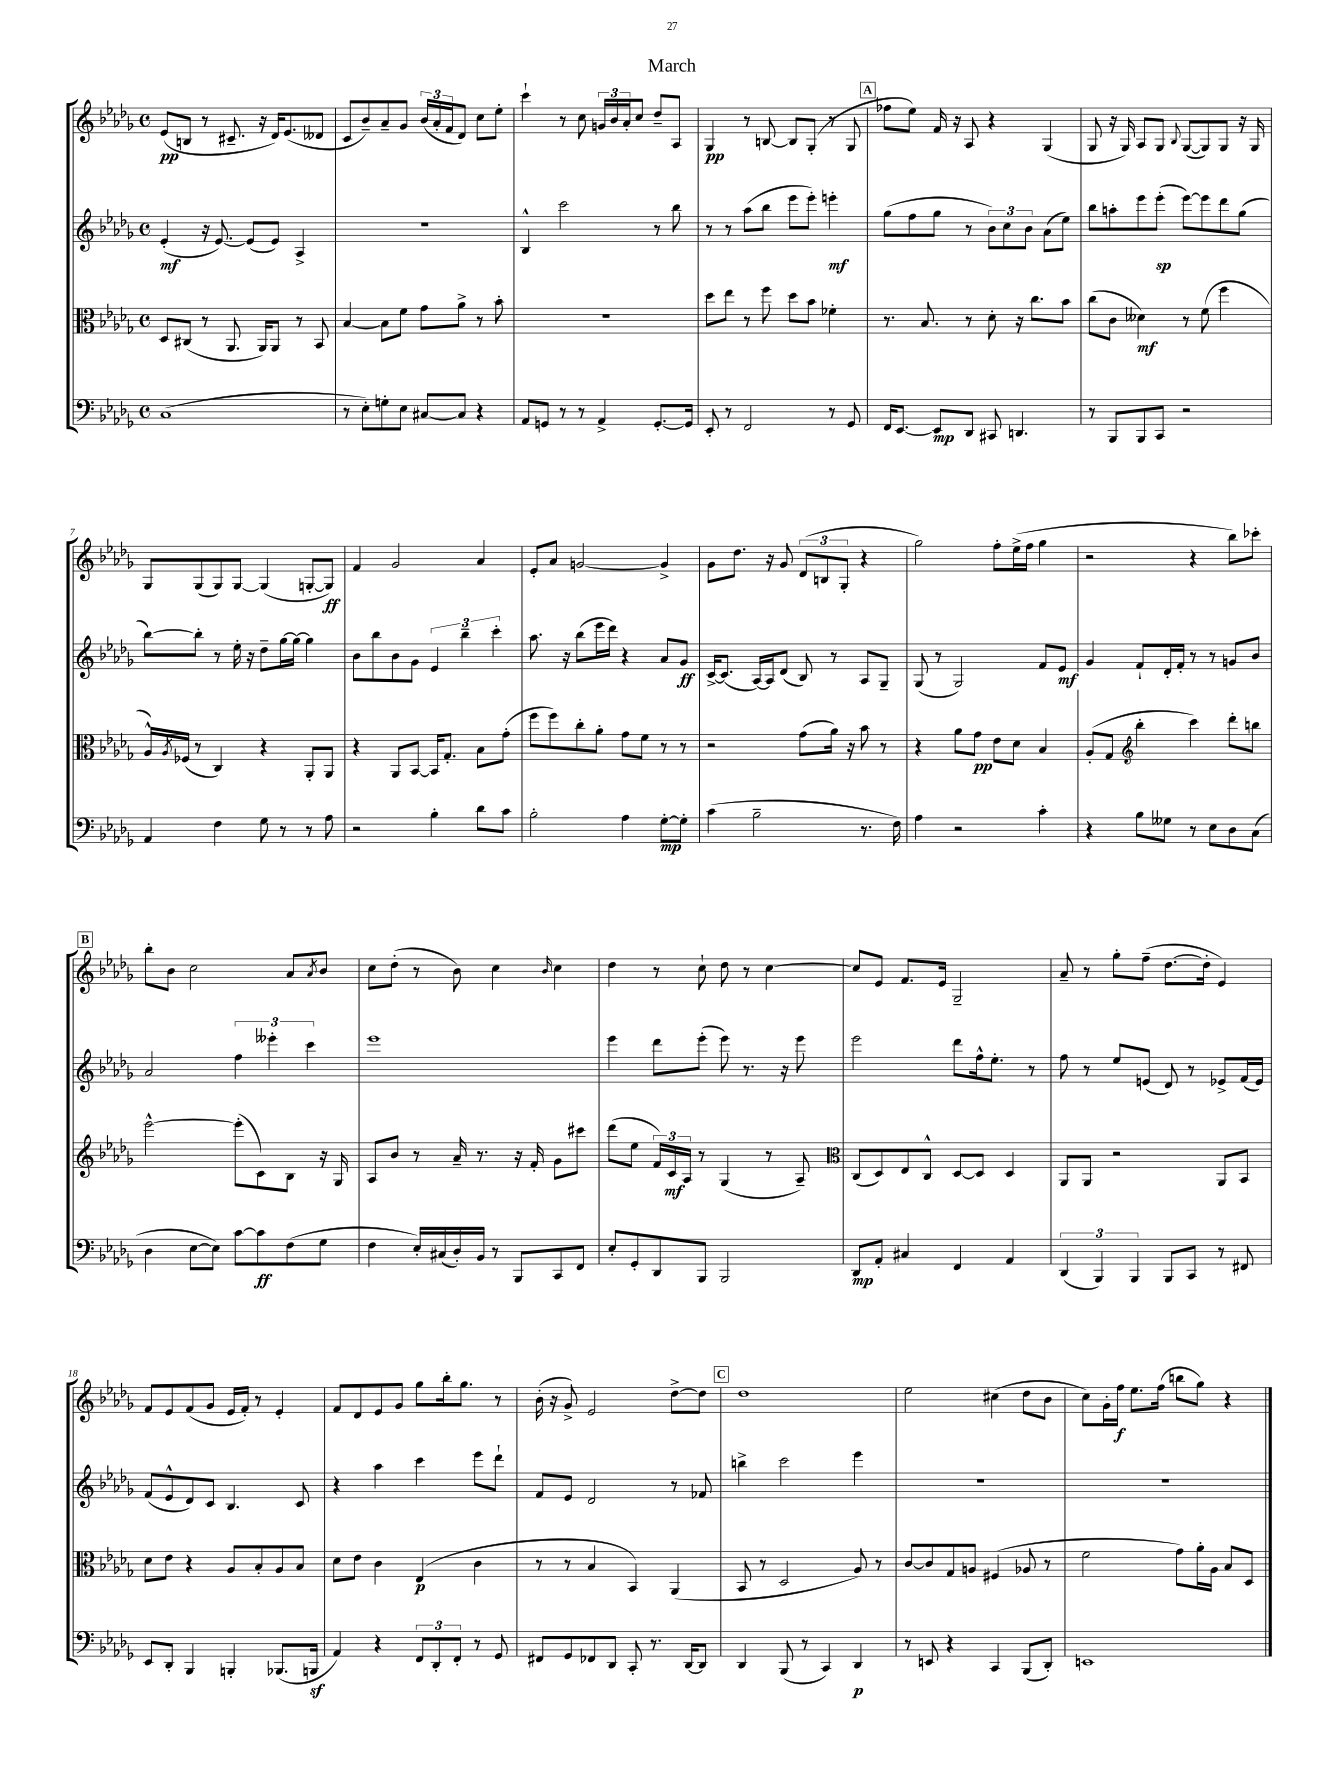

**kern	**dynam	**kern	**dynam	**kern	**dynam	**kern	**dynam
*part4	*part4	*part3	*part3	*part2	*part2	*part1	*part1
*staff4	*staff4	*staff3	*staff3	*staff2	*staff2	*staff1	*staff1
*clefF4	*	*clefC3	*	*clefG2	*	*clefG2	*
*k[b-e-a-d-g-]	*	*k[b-e-a-d-g-]	*	*k[b-e-a-d-g-]	*	*k[b-e-a-d-g-]	*
*M4/4	*	*M4/4	*	*M4/4	*	*M4/4	*
*met(c)	*	*met(c)	*	*met(c)	*	*met(c)	*
=1	=1	=1	=1	=1	=1	=1	=1
(1C	.	8D-/L	.	(4e-'/	mf	(8e-/L	pp
.	.	(8C#X/J	.	.	.	8Bn/J	.
.	.	8r	.	16r	.	8r	.
.	.	.	.	[8.e-/)	.	.	.
.	.	8.AA-/	.	.	.	8.c#X~/	.
.	.	.	.	(8e-/L]	.	.	.
.	.	16AA-/KL)	.	.	.	16r	.
.	.	8AA-/J	.	8e-/J)	.	16d-/KL)	.
.	.	.	.	.	.	(8.e-/	.
.	.	8r	.	4A-^/	.	.	.
.	.	8BB-/	.	.	.	8d--X/J	.
=2	=2	=2	=2	=2	=2	=2	=2
8r	.	[4B-/	.	1r	.	8c/L	.
8E-'\L)	.	.	.	.	.	8b-~/)	.
8Gn'\	.	8B-\L]	.	.	.	8a-~/	.
8E-\J	.	8f\J	.	.	.	8g-/J	.
[8C#X/L	.	8g-\L	.	.	.	(24b-/LL	.
.	.	.	.	.	.	24a-'/	.
.	.	.	.	.	.	24f/J	.
8C#/J]	.	8a-^\J	.	.	.	8d-/J)	.
4r	.	8r	.	.	.	8cc\L	.
.	.	8b-'\	.	.	.	8ee-'\J	.
=3	=3	=3	=3	=3	=3	=3	=3
8AA-/L	.	1r	.	4B-^^/	.	4ccc`\	.
8GGn/J	.	.	.	.	.	.	.
8r	.	.	.	2ccc\	.	8r	.
8r	.	.	.	.	.	8cc\	.
4AA-^/	.	.	.	.	.	24gn/LL	.
.	.	.	.	.	.	24b-/	.
.	.	.	.	.	.	24a-'/J	.
.	.	.	.	.	.	8cc/J	.
[8.GG'/L	.	.	.	8r	.	8dd-~/L	.
.	.	.	.	8bb-\	.	8A-/J	.
16GG/Jk]	.	.	.	.	.	.	.
=4	=4	=4	=4	=4	=4	=4	=4
8EE-'/	.	8dd-\L	.	8r	.	4G-/	pp
8r	.	8ee-\J	.	8r	.	.	.
2FF/	.	8r	.	(8aa-\L	.	8r	.
.	.	8ff\	.	8bb-\J	.	[8Bn/	.
.	.	8dd-\L	.	8eee-\L	.	8B/L]	.
.	.	8b-\J	.	8eee-'\J)	.	(8G-'/J	.
8r	.	4f-X'\	.	4eeen'\	mf	8r	.
8GG-/	.	.	.	.	.	8G-/	.
!!LO:REH:place=s1:t=A
=5	=5	=5	=5	=5	=5	=5	=5
16FF/KL	.	8.r	.	(8gg-\L	.	8ff-X\L	.
[8.EE-/J	.	.	.	.	.	.	.
.	.	.	.	8ff\	.	8ee-\J)	.
.	.	8.B-/	.	.	.	.	.
8EE-/L]	mp	.	.	8gg-\J	.	16f/	.
.	.	.	.	.	.	16r	.
8DD-/J	.	8r	.	8r	.	8A-/	.
8CC#X/	.	8d-'\	.	12b-\L)	.	4r	.
.	.	.	.	12cc\	.	.	.
4.DDn/	.	16r	.	.	.	.	.
.	.	.	.	12b-\J	.	.	.
.	.	8.cc\L	.	.	.	.	.
.	.	.	.	(8a-\L	.	(4G-/	.
.	.	8b-\J	.	8ee-\J)	.	.	.
=6	=6	=6	=6	=6	=6	=6	=6
8r	.	(8cc\L	.	8bb-\L	.	8G-/	.
8BBB-/L	.	8c\J	.	8aan'\	.	16r	.
.	.	.	.	.	.	16G-/)	.
8BBB-/	.	4d--X\)	mf	8eee-\	.	8A-/L	.
8CC/J	.	.	.	(8eee-'\J	sp	8G-/J	.
.	.	.	.	.	.	8qqB-/	.
2r	.	8r	.	[8eee-\L)	.	([8G-/L	.
.	.	(8f\	.	8eee-\]	.	8G-/])	.
.	.	4ff\	.	8ddd-\	.	8G-/J	.
.	.	.	.	(8gg-\J	.	16r	.
.	.	.	.	.	.	16G-/	.
!!LO:LB:g=z
=7	=7	=7	=7	=7	=7	=7	=7
4AA-/	.	16A-^^/LL)	.	[8bb-\L)	.	8G-/L	.
.	.	8qA-/	.	.	.	.	.
.	.	(16F-X/JJ	.	.	.	.	.
.	.	8r	.	8bb-'\J]	.	(8G-/	.
4F\	.	4C/)	.	8r	.	8G-/)	.
.	.	.	.	16ee-'\	.	[8G-/J	.
.	.	.	.	16r	.	.	.
8G-\	.	4r	.	8dd-~\L	.	(4G-/]	.
8r	.	.	.	[16gg-\L	.	.	.
.	.	.	.	16gg-\JJ_	.	.	.
8r	.	8AA-'/L	.	4gg-\]	.	[8Gn'/L	.
8A-\	.	8AA-/J	.	.	.	8G/J])	ff
=8	=8	=8	=8	=8	=8	=8	=8
2r	.	4r	.	8b-\L	.	4f/	.
.	.	.	.	8bb-\	.	.	.
.	.	8AA-/L	.	8b-\	.	2g-/	.
.	.	[8BB-/J	.	8g-\J	.	.	.
4B-'\	.	16BB-/KL]	.	6e-/	.	.	.
.	.	8.G-'/J	.	.	.	.	.
.	.	.	.	6bb-~\	.	.	.
8d-\L	.	8B-\L	.	.	.	4a-/	.
.	.	.	.	6ccc'\	.	.	.
8c\J	.	(8g-'\J	.	.	.	.	.
=9	=9	=9	=9	=9	=9	=9	=9
2B-'\	.	8ff\L	.	8.aa-\	.	8e-'/L	.
.	.	8ff\)	.	.	.	8a-/J	.
.	.	.	.	16r	.	.	.
.	.	8cc'\	.	(8bb-\L	.	[2gn/	.
.	.	8a-'\J	.	16eee-\L	.	.	.
.	.	.	.	16ddd-\JJ)	.	.	.
4A-\	.	8g-\L	.	4r	.	.	.
.	.	8f\J	.	.	.	.	.
[8G-'\L	mp	8r	.	8a-/L	.	4g^/]	.
8G-'\J]	.	8r	.	8g-/J	ff	.	.
=10	=10	=10	=10	=10	=10	=10	=10
(4c\	.	2r	.	[16c^/KL	.	8g-\L	.
.	.	.	.	(8.c/J]	.	.	.
.	.	.	.	.	.	8.dd-\J	.
2B-~\	.	.	.	[16A-/LL)	.	.	.
.	.	.	.	16A-/J]	.	16r	.
.	.	.	.	(8d-/J	.	8g-/	.
.	.	(8g-\L	.	8B-/)	.	(12d-/L	.
.	.	.	.	.	.	12Bn/	.
.	.	16a-\Jk)	.	8r	.	.	.
.	.	.	.	.	.	12G-'/J	.
.	.	16r	.	.	.	.	.
8.r	.	8b-\	.	8A-/L	.	4r	.
.	.	8r	.	8G-~/J	.	.	.
16F\)	.	.	.	.	.	.	.
=11	=11	=11	=11	=11	=11	=11	=11
4A-\	.	4r	.	(8G-/	.	2gg-\)	.
.	.	.	.	8r	.	.	.
2r	.	8a-\L	.	2G-/)	.	.	.
.	.	8g-\J	pp	.	.	.	.
.	.	8e-\L	.	.	.	8ff'\L	.
.	.	8d-\J	.	.	.	(16ee-^\L	.
.	.	.	.	.	.	16ff\JJ	.
4c'\	.	4B-/	.	8f/L	.	4gg-\	.
.	.	.	.	8e-/J	mf	.	.
=12	=12	=12	=12	=12	=12	=12	=12
4r	.	(8A-'/L	.	4g-/	.	2r	.
.	.	8G-/J	.	.	.	.	.
*	*	*clefG2	*	*	*	*	*
8B-\L	.	4bb-'\	.	8f`/L	.	.	.
8G--X\J	.	.	.	16d-'/L	.	.	.
.	.	.	.	16f'/JJ	.	.	.
8r	.	4ccc\)	.	8r	.	4r	.
8E-\L	.	.	.	8r	.	.	.
8D-\	.	8ddd-'\L	.	8gn/L	.	8bb-\L)	.
(8C\J	.	8bbn\J	.	8b-/J	.	8ccc-X'\J	.
!!LO:LB:g=z
!!LO:REH:place=s1:t=B
=13	=13	=13	=13	=13	=13	=13	=13
4D-\	.	[2eee-^^\	.	2a-/	.	8bb-'\L	.
.	.	.	.	.	.	8b-\J	.
[8E-\L	.	.	.	.	.	2cc\	.
8E-\J])	.	.	.	.	.	.	.
[8c\L	.	(8eee-'\L]	.	6ff\	.	.	.
8c\]	ff	8c\)	.	.	.	.	.
.	.	.	.	6eee--X'\	.	.	.
(8F\	.	8B-\J	.	.	.	8a-/L	.
.	.	.	.	6ccc\	.	.	.
.	.	.	.	.	.	8qa-/	.
8G-\J	.	16r	.	.	.	8b-/J	.
.	.	16G-/	.	.	.	.	.
=14	=14	=14	=14	=14	=14	=14	=14
4F\	.	8A-/L	.	1eee-	.	8cc\L	.
.	.	8b-/J	.	.	.	(8dd-'\J	.
16E-'/LL)	.	8r	.	.	.	8r	.
(16C#X/	.	.	.	.	.	.	.
16D-'/)	.	16a-~/	.	.	.	8b-\)	.
16BB-/JJ	.	8.r	.	.	.	.	.
8r	.	.	.	.	.	4cc\	.
8BBB-/L	.	16r	.	.	.	.	.
.	.	16f'/	.	.	.	.	.
.	.	.	.	.	.	16qqb-/	.
8CC/	.	8g-\L	.	.	.	4cc\	.
8FF/J	.	8ccc#X\J	.	.	.	.	.
=15	=15	=15	=15	=15	=15	=15	=15
8E-'/L	.	(8ddd-\L	.	4eee-\	.	4dd-\	.
8GG-'/	.	8ee-\J	.	.	.	.	.
8DD-/	.	24f/LL)	.	8ddd-\L	.	8r	.
.	.	24c/	mf	.	.	.	.
.	.	24A-/JJ	.	.	.	.	.
8BBB-/J	.	8r	.	(8eee-'\J	.	8cc`\	.
2BBB-/	.	(4G-/	.	8eee-\)	.	8dd-\	.
.	.	.	.	8.r	.	8r	.
.	.	8r	.	.	.	[4cc\	.
.	.	.	.	16r	.	.	.
.	.	8A-~/)	.	8eee-\	.	.	.
=16	=16	=16	=16	=16	=16	=16	=16
*	*	*clefC3	*	*	*	*	*
8DD-/L	mp	(8C/L	.	2eee-\	.	8cc/L]	.
8AA-'/J	.	8D-/)	.	.	.	8e-/J	.
4C#X/	.	8E-/	.	.	.	8.f/L	.
.	.	8C^^/J	.	.	.	.	.
.	.	.	.	.	.	16e-/Jk	.
4FF/	.	[8D-/L	.	8ddd-\L	.	2G-~/	.
.	.	8D-/J]	.	16ff^^\k	.	.	.
.	.	.	.	8.ee-'\J	.	.	.
4AA-/	.	4D-/	.	.	.	.	.
.	.	.	.	8r	.	.	.
=17	=17	=17	=17	=17	=17	=17	=17
(6DD-/	.	8AA-/L	.	8ff\	.	8a-~/	.
.	.	8AA-/J	.	8r	.	8r	.
6BBB-/)	.	.	.	.	.	.	.
.	.	2r	.	8ee-/L	.	8gg-'\L	.
6BBB-/	.	.	.	.	.	.	.
.	.	.	.	(8en/J	.	(8ff~\J	.
8BBB-/L	.	.	.	8d-/)	.	[8.dd-\L	.
8CC/J	.	.	.	8r	.	.	.
.	.	.	.	.	.	16dd-'\Jk]	.
8r	.	8AA-/L	.	8e-X^/L	.	4e-/)	.
8FF#X/	.	8BB-/J	.	(16f/L	.	.	.
.	.	.	.	16e-/JJ)	.	.	.
!!LO:LB:g=z
=18	=18	=18	=18	=18	=18	=18	=18
8EE-/L	.	8d-\L	.	(8f/L	.	8f/L	.
8DD-'/J	.	8e-\J	.	8e-^^/	.	8e-/	.
4BBB-/	.	4r	.	8d-/)	.	(8f/	.
.	.	.	.	8c/J	.	8g-/J	.
4BBBn'/	.	8A-/L	.	4.B-/	.	16e-/LL	.
.	.	.	.	.	.	16f'/JJ)	.
.	.	8B-'/	.	.	.	8r	.
(8.BBB-X/L	.	8A-/	.	.	.	4e-'/	.
.	.	8B-/J	.	8c/	.	.	.
16BBBnz/Jk	.	.	.	.	.	.	.
=19	=19	=19	=19	=19	=19	=19	=19
4AA-/)	.	8d-\L	.	4r	.	8f/L	.
.	.	8e-\J	.	.	.	8d-/	.
4r	.	4c\	.	4aa-\	.	8e-/	.
.	.	.	.	.	.	8g-/J	.
12FF/L	.	(4E-/	p	4ccc\	.	8gg-\L	.
12DD-'/	.	.	.	.	.	.	.
.	.	.	.	.	.	16bb-'\k	.
12FF'/J	.	.	.	.	.	.	.
.	.	.	.	.	.	8.gg-\J	.
8r	.	4c\	.	8eee-\L	.	.	.
8GG-/	.	.	.	8ddd-`\J	.	8r	.
=20	=20	=20	=20	=20	=20	=20	=20
8FF#X/L	.	8r	.	8f/L	.	(16b-'\	.
.	.	.	.	.	.	16r	.
8GG-/	.	8r	.	8e-/J	.	8g-^/)	.
8FF-X/	.	4B-/	.	2d-/	.	2e-/	.
8DD-/J	.	.	.	.	.	.	.
8CC'/	.	4BB-/)	.	.	.	.	.
8.r	.	.	.	.	.	.	.
.	.	(4AA-/	.	8r	.	[8dd-^\L	.
[16DD-/KL	.	.	.	.	.	.	.
8DD-/J]	.	.	.	8f-X/	.	8dd-\J]	.
!!LO:REH:place=s1:t=C
=21	=21	=21	=21	=21	=21	=21	=21
4DD-/	.	8BB-/	.	4bbn^\	.	1dd-	.
.	.	8r	.	.	.	.	.
(8BBB-/	.	2D-/	.	2ccc\	.	.	.
8r	.	.	.	.	.	.	.
4CC/)	.	.	.	.	.	.	.
4DD-/	p	8A-/)	.	4eee-\	.	.	.
.	.	8r	.	.	.	.	.
=22	=22	=22	=22	=22	=22	=22	=22
8r	.	[8c/L	.	1r	.	2ee-\	.
8EEn/	.	8c/]	.	.	.	.	.
4r	.	8G-/	.	.	.	.	.
.	.	8An/J	.	.	.	.	.
4CC/	.	(4F#X/	.	.	.	(4cc#X\	.
(8BBB-/L	.	8A-X/	.	.	.	8dd-\L	.
8DD-'/J)	.	8r	.	.	.	8b-\J	.
=23	=23	=23	=23	=23	=23	=23	=23
1EEn	.	2f\	.	1r	.	8cc\L)	.
.	.	.	.	.	.	16g-'\L	.
.	.	.	.	.	.	16ff\JJ	f
.	.	.	.	.	.	8.ee-\L	.
.	.	.	.	.	.	(16ff\Jk	.
.	.	8g-\L)	.	.	.	8bbn\L	.
.	.	16a-'\L	.	.	.	8gg-\J)	.
.	.	16A-\JJ	.	.	.	.	.
.	.	8B-/L	.	.	.	4r	.
.	.	8D-/J	.	.	.	.	.
==	==	==	==	==	==	==	==
*-	*-	*-	*-	*-	*-	*-	*-
